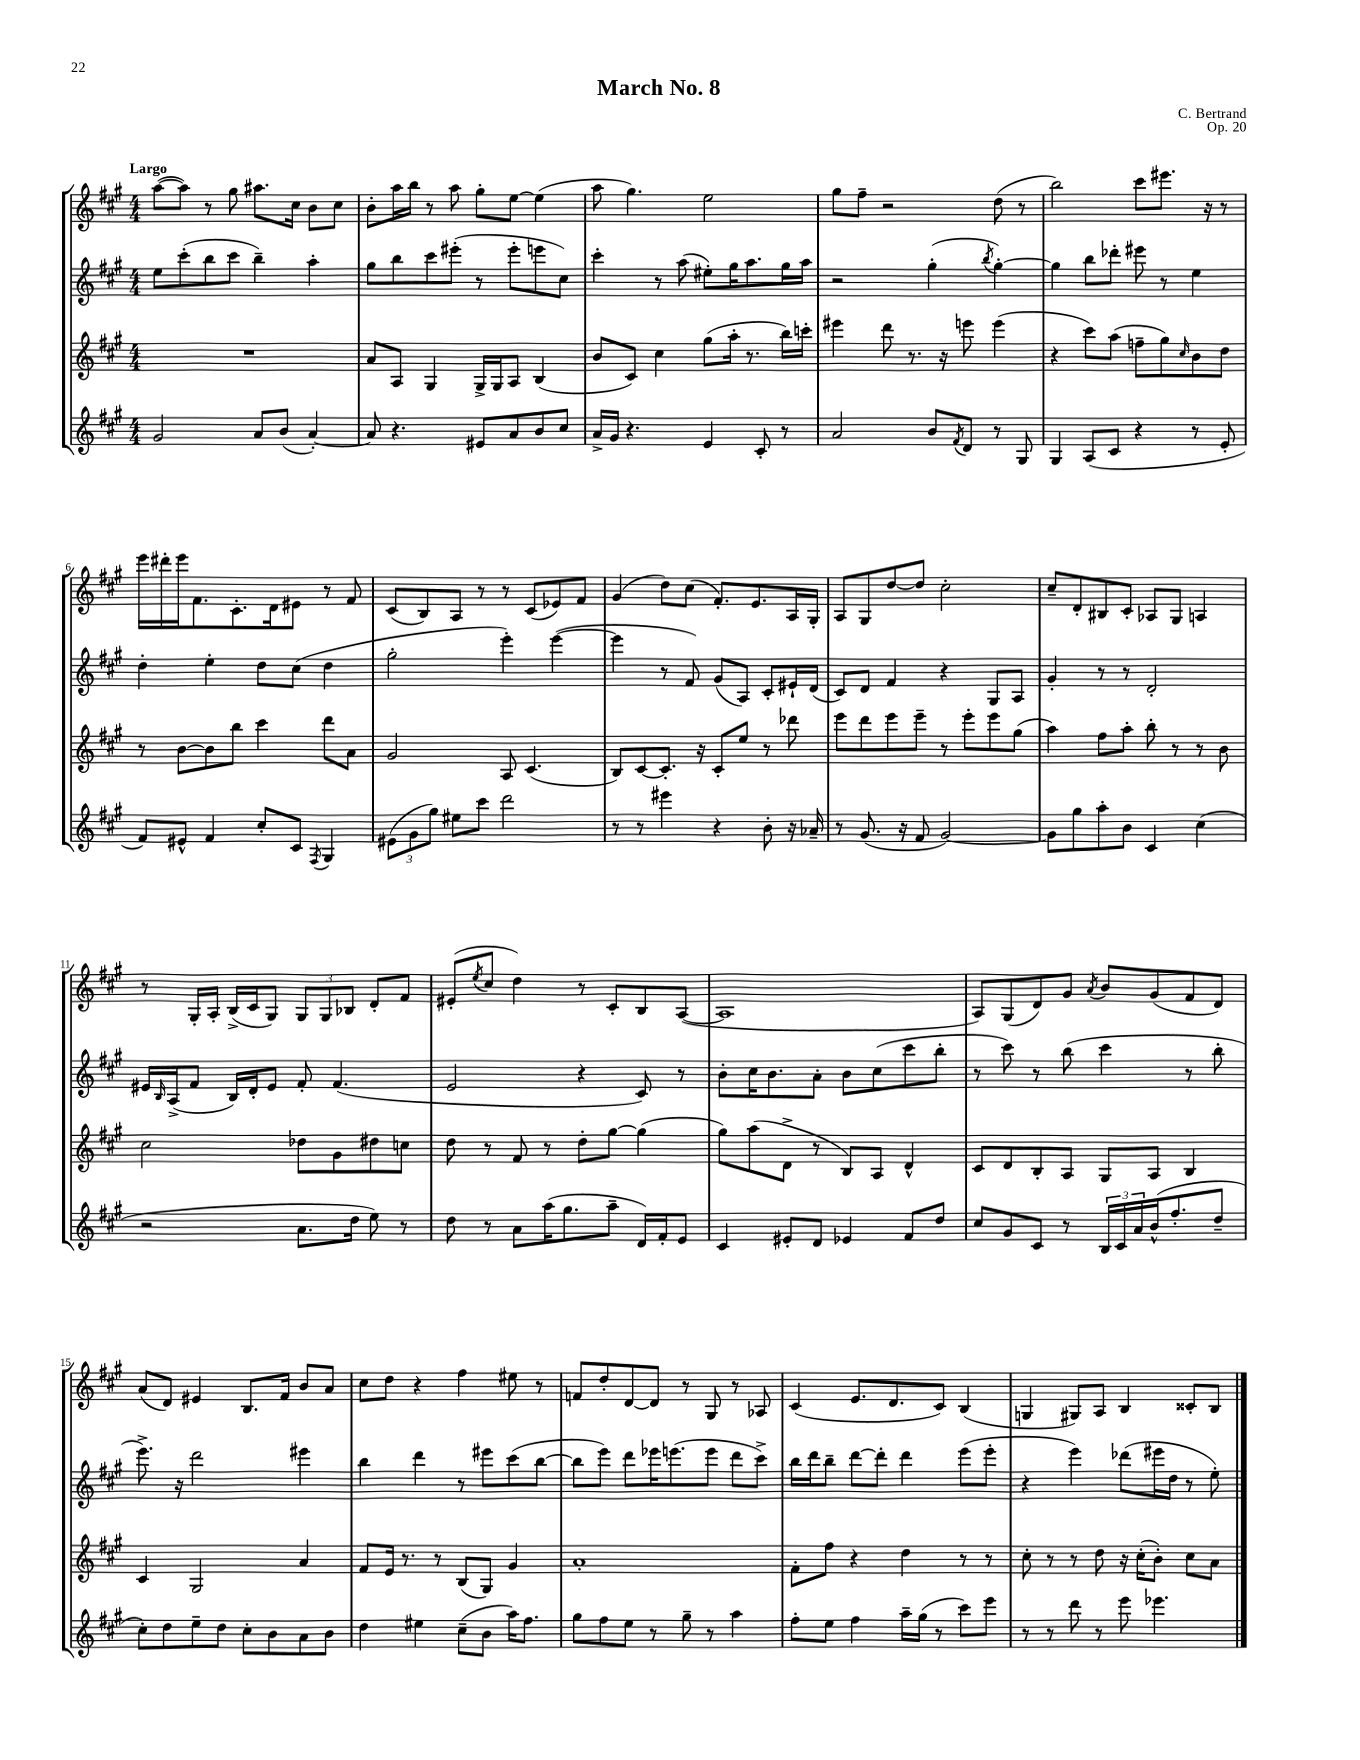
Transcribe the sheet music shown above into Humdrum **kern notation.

**kern	**kern	**kern	**kern
*staff4	*staff3	*staff2	*staff1
*clefG2	*clefG2	*clefG2	*clefG2
*k[f#c#g#]	*k[f#c#g#]	*k[f#c#g#]	*k[f#c#g#]
*M4/4	*M4/4	*M4/4	*M4/4
2g#	1r	8ee	([8aa
.	.	(8ccc#'	8aa])
.	.	8bb	8r
.	.	8ccc#	8gg#
8a	.	4bb~)	8.aa#
(8b	.	.	.
.	.	.	16cc#
[4a')	.	4aa'	8b
.	.	.	8cc#
=	=	=	=
8a]	8a	8gg#	8b'
4.r	8A	8bb	16aa
.	.	.	16bb
.	4G#	8ccc#	8r
.	.	(8eee#'	8aa
8e#	16G#^	8r	8gg#'
.	16G#	.	.
8a	8A	8eee#'	[8ee
8b	(4B	8eee	(4ee]
8cc#	.	8cc#)	.
=	=	=	=
16a^	8b	4ccc#'	8aa
16g#	.	.	.
4.r	8c#)	.	4.gg#)
.	4cc#	8r	.
.	.	(8aa	.
4e	(8gg#	8ee#')	2ee
.	16aa'	16gg#	.
.	8.r	8.aa	.
8c#'	.	.	.
8r	16bb)	16gg#	.
.	16ccc'	16aa	.
=	=	=	=
2a	4eee#	2r	8gg#
.	.	.	8ff#~
.	8ddd	.	2r
.	8.r	.	.
8b	.	(4gg#'	.
.	16r	.	.
8qf#	.	.	.
8d	8eee	.	.
.	.	8qbb	.
8r	(4eee	[4gg#')	(8dd
8G#	.	.	8r
=	=	=	=
4G#	4r	4gg#]	2bb)
(8A	8ccc#)	8bb	.
8c#	(8aa	8ddd-'	.
4r	8ff~	8eee#	8ccc#
.	8gg#)	8r	8.eee#
.	16qqcc#	.	.
8r	8b	4ee	.
.	.	.	16r
8e'	8dd	.	8r
=	=	=	=
8f#)	8r	4dd'	16eee
.	.	.	16ddd#'
8e#^^	[8b	.	16eee
.	.	.	8.f#
4f#	8b]	4ee'	.
.	8bb	.	8.c#'
8cc#'	4ccc#	8dd	.
.	.	.	16d
8c#	.	(8cc#	8e#
8qF#	.	.	.
4G#	8ddd	4dd	8r
.	8a	.	8f#
=	=	=	=
(12e#	2g#	2gg#'	(8c#
12g#	.	.	.
.	.	.	8B)
12gg#)	.	.	.
8ee#	.	.	8A
8ccc#	.	.	8r
2ddd	8A	4eee')	8r
.	(4.c#	.	(8c#
.	.	([4eee	8e-)
.	.	.	8f#
=	=	=	=
8r	8B)	4eee]	(4g#
8r	[8c#	.	.
4eee#	8.c#']	8r	8dd)
.	.	8f#)	(8cc#
.	16r	.	.
4r	8c#'	(8g#	8.f#')
.	8ee	8A)	.
.	.	.	8.e
8b'	8r	8c#'	.
16r	8ddd-	16e#`	16A
16a-~	.	(16d	16G#'
=	=	=	=
8r	8eee	8c#)	8A
(8.g#	8ddd	8d	8G#
.	8eee	4f#	[8dd
16r	.	.	.
8f#	8eee~	.	8dd]
[2g#)	8r	4r	2cc#'
.	8eee'	.	.
.	8eee	8G#	.
.	(8gg#	8A	.
=	=	=	=
8g#]	4aa)	4g#'	8cc#~
8gg#	.	.	8d'
8aa'	8ff#	8r	8B#
8b	8aa'	8r	8c#'
4c#	8bb'	2d'	8A-
.	8r	.	8G#
(4cc#	8r	.	4A
.	8b	.	.
=	=	=	=
2r	2cc#	16e#	8r
.	.	16qqB	.
.	.	(16A^	.
.	.	8f#	16G#'
.	.	.	16A'
.	.	16B)	(16B^
.	.	16d'	16c#
.	.	8e#	8G#)
8.a	8dd-	8f#'	12G#
.	.	.	12G#
.	8g#	(4.f#	.
.	.	.	12B-
16dd	.	.	.
8ee)	8dd#	.	8d'
8r	8cc	.	8f#
=	=	=	=
8dd	8dd	2e	(8e#'
.	.	.	8qee
8r	8r	.	8cc#
8a	8f#	.	4dd)
(16aa	8r	.	.
8.gg#	.	.	.
.	8dd'	4r	8r
8aa~	[8gg#	.	8c#'
16d)	(4gg#]	8c#)	8B
16f#'	.	.	.
8e	.	8r	([8A
=	=	=	=
4c#	8gg#)	8b'	1A]
.	(8aa	16cc#	.
.	.	8.b	.
8e#'	8d^	.	.
8d	8r	8a'	.
4e-	8B)	8b	.
.	8A	(8cc#	.
8f#	4d^^	8ccc#	.
8dd	.	8bb'	.
=	=	=	=
8cc#	8c#	8r	8A)
8g#	8d	8ccc#)	(8G#
8c#	8B'	8r	8d)
8r	8A	(8bb	8g#
.	.	.	8qa
24B	8G#	4ccc#	8b
24c#	.	.	.
24a	.	.	.
(16b^^	8A	.	(8g#
8.ff#'	.	.	.
.	4B	8r	8f#
8dd~	.	8bb'	8d)
=	=	=	=
8cc#')	4c#	8.eee^)	(8a
8dd	.	.	8d)
.	.	16r	.
8ee~	2G#	2ddd	4e#
8dd	.	.	.
8cc#'	.	.	8.B
8b	.	.	.
.	.	.	16f#
8a	4a	4eee#	8b
8b	.	.	8a
=	=	=	=
4dd	8f#	4bb	8cc#
.	16e	.	8dd
.	8.r	.	.
4ee#	.	4ddd	4r
.	8r	.	.
(8cc#~	(8B	8r	4ff#
8b	8G#)	8eee#	.
16aa)	4g#	(8ccc#	8ee#
8.ff#	.	.	.
.	.	[8bb	8r
=	=	=	=
8gg#	1a'	8bb]	8f
8ff#	.	8eee)	8dd'
8ee	.	8ddd	[8d
8r	.	16eee-	8d]
.	.	(8.eee	.
8gg#~	.	.	8r
8r	.	8eee	8G#
4aa	.	8ddd	8r
.	.	8ccc#^)	8A-
=	=	=	=
8ff#'	8f#'	16bb	(4c#
.	.	16ddd	.
8ee	8ff#	8bb~	.
4ff#	4r	[8ddd	8.e
.	.	8ddd']	.
.	.	.	8.d
16aa~	4dd	4ddd	.
(16gg#	.	.	.
8r	.	.	8c#)
8ccc#)	8r	(8eee	(4B
8eee	8r	8eee'	.
=	=	=	=
8r	8cc#'	4r	4G
8r	8r	.	.
8ddd	8r	4eee)	8G#)
8r	8dd	.	8A
8eee	16r	(8ddd-	4B
.	(16cc#'	.	.
4.eee-	8b')	16eee#	.
.	.	16dd	.
.	8cc#	8r	8c##'
.	8a	8ee')	8B
==	==	==	==
*-	*-	*-	*-
